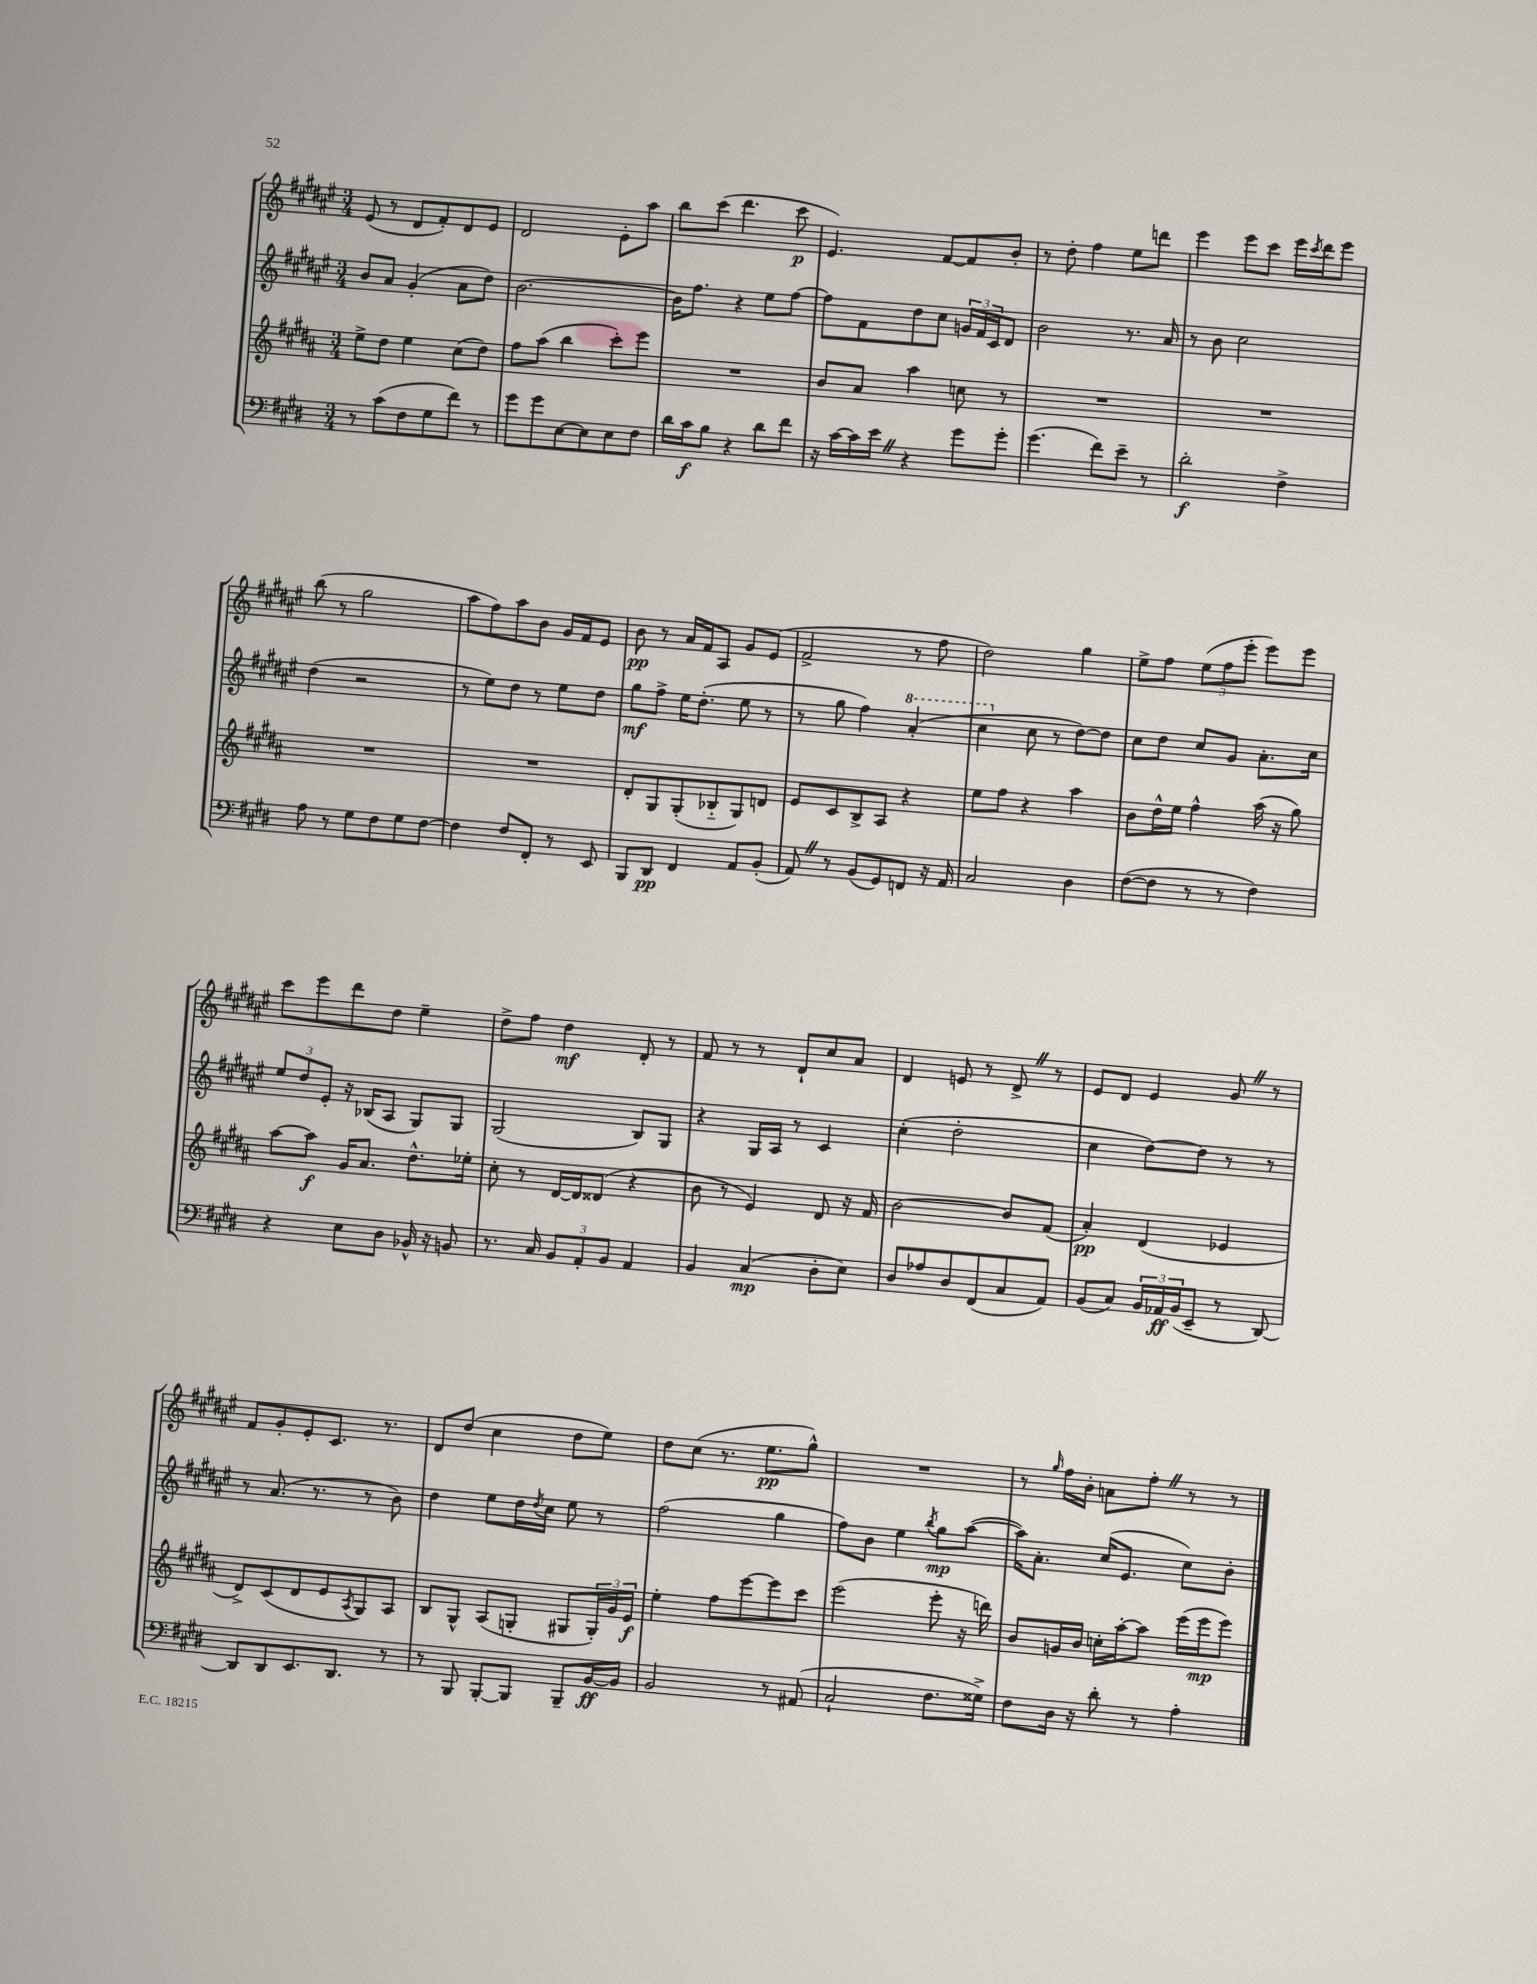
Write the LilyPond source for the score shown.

<<
\new StaffGroup <<
\new Staff = "s0" {
    \clef treble \key fis \major \numericTimeSignature \time 3/4
    eis'8( r8 dis'8 fis'8-.) dis'8 eis'8 |
    dis'2 eis'8-. ais''8 |
    b''8 cis'''8( dis'''4. cis'''8\p |
    eis'4.) fis'8~ fis'8 b'8-. |
    r8 dis''8-. fis''4 eis''8 d'''8 |
    eis'''4 eis'''8 cis'''8 eis'''16 \acciaccatura { cis'''8 } dis'''16 eis'''8 |
    b''8( r8 gis''2 |
    ais''8 fis''8) ais''8 b'8 gis'16 fis'16 eis'8 |
    b'8\pp r8 ais'16 fis'16 ais8 gis'8 eis'8( |
    fis'2-> r8 fis''8 |
    dis''2) gis''4 |
    eis''8-> fis''8 \tuplet 3/2 { eis''8( fis''8 eis'''8-. } eis'''8) eis'''8 |
    cis'''8 eis'''8 dis'''8 dis''8 eis''4-- |
    dis''8-> fis''8 dis''4\mf dis'8-. r8 |
    fis'8 r8 r8 dis'8-! cis''8 ais'8 |
    dis'4 e'8 r8 dis'8-> \once \override BreathingSign.text = \markup { \musicglyph "scripts.caesura.straight" } \breathe r8 |
    eis'8 dis'8 eis'4 gis'8 \once \override BreathingSign.text = \markup { \musicglyph "scripts.caesura.straight" } \breathe r8 |
    fis'8 gis'8-. eis'8-. cis'8. r8. |
    dis'8 dis''8( cis''4 dis''8 eis''8) |
    dis''8 cis''8( r8. eis''8.\pp gis''8-^) |
    R2. |
    r8 \grace { gis''16 } fis''16 b'16-. a'8 fis''8-. \once \override BreathingSign.text = \markup { \musicglyph "scripts.caesura.straight" } \breathe r8 r8 \bar "|." |
}
\new Staff = "s1" {
    \clef treble \key fis \major \numericTimeSignature \time 3/4
    b'8 ais'8 gis'4-.( ais'8 dis''8) |
    b'2.~ |
    b'16 fis''8. r4 eis''8 fis''8~ |
    fis''8 fis'8 dis''8 cis''8 \tuplet 3/2 { g'16 fis'16 cis'16 } dis'8 |
    b'2 r8. ais'16 |
    r8 b'8 cis''2 |
    dis''4( r2 |
    r8 eis''8) dis''8 r8 eis''8 dis''8 |
    gis''8\mf fis''8-> eis''16 dis''8.-.( eis''8 r8 |
    r8 gis''8 fis''4) \ottava #1 ais''4-.( |
    cis'''4 \ottava #0 cis''8 r8 dis''8~) dis''8 |
    cis''8 dis''8 cis''8 gis'8 ais'8.-. cis''16 |
    \tuplet 3/2 { eis''8 dis''8 eis'8-. } r16 bes16( ais8 gis8) gis8 |
    gis2( b8) gis8 |
    r4 gis16 ais16 r8 cis'4 |
    cis''4-.( dis''2-. |
    cis''4 dis''8~) dis''8 r8 r8 |
    r8 ais'8.( r8. r8 b'8) |
    dis''4 eis''8 dis''16 \acciaccatura { dis''8 } cis''16 eis''8 r8 |
    fis''2( gis''4 |
    fis''8) b'8 eis''4 \acciaccatura { b''8 } gis''8\mp ais''8~( |
    ais''16) ais'8.-. cis''16( eis'8. cis''8) b'8-. \bar "|." |
}
\new Staff = "s2" {
    \clef treble \key b \major \numericTimeSignature \time 3/4
    e''8-> dis''8 e''4 cis''8( dis''8) |
    fis''8 ais''8( b''4 cis'''8-.) e'''8 |
    R2. |
    b'8 ais'8 ais''4 c''8 r8 |
    R2. |
    R2. |
    R2. |
    R2. |
    dis'8-. gis8 gis8-.( bes8-_ gis8) d'8 |
    e'8 cis'8 b8-> ais8 r4 |
    e''8 fis''8 r4 ais''4 |
    b'8 dis''16-^ e''16 fis''4-^ ais''16( r16 gis''8) |
    ais''8~ ais''8\f gis'16 ais'8. dis''8.-^ ees''16-. |
    cis''8-. r8 dis'16~ dis'16 disis'8( r4 |
    b'8 r8 e'4) dis'8 r16 fis'16 |
    b'2~ b'8 fis'8( |
    ais'4-.\pp) dis'4( ees'4 |
    dis'8->) cis'8( dis'8 e'8 \acciaccatura { ais8 } gis8) ais8 |
    b8 gis8-^ ais8( g8-. gis8 \tuplet 3/2 { gis16-.) gis'16 e'16\f } |
    e''4-. fis''8 e'''8~ e'''8 cis'''8 |
    e'''2( e'''8-. r16 d'''16) |
    b'8 g'16 b'16 c''16-. ais''16~-. ais''8 e'''16( e'''16\mp e'''8) \bar "|." |
}
\new Staff = "s3" {
    \clef bass \key e \major \numericTimeSignature \time 3/4
    r8 cis'8( fis8 gis8 fis'8) r8 |
    gis'8 gis'8 e8~ e8 e8 fis8 |
    dis'16 cis'16\f b8 r4 dis'8 fis'8 |
    r16 cis'16~ cis'16 e'16 \once \override BreathingSign.text = \markup { \musicglyph "scripts.caesura.straight" } \breathe r4 gis'8 gis'8-. |
    gis'4.( fis'8) e'8-- r8 |
    dis'2-.\f fis4-> |
    a8 r8 gis8 fis8 gis8 fis8~ |
    fis4 fis8 fis,8-. r8 e,8 |
    b,,8 dis,8\pp fis,4 a,8 b,8-.( |
    a,8) \once \override BreathingSign.text = \markup { \musicglyph "scripts.caesura.straight" } \breathe r8 b,8( gis,8) f,8 r16 a,16 |
    cis2 dis4 |
    fis8~( fis8 r8 r8 fis4) |
    r4 e8 dis8 bes,16-^ r16 b,8 |
    r8. cis16 \tuplet 3/2 { b,8 a,8-. b,8 } a,4 |
    b,4 cis4\mp( dis8-. e8) |
    dis8 aes8 dis8 fis,8( cis8 a,8) |
    b,8( cis8) \tuplet 3/2 { b,16 aes,16\ff b,16( } e,8-- r8 dis,8~) |
    dis,8 dis,8 e,8. dis,8. r8 |
    r8 b,,8 b,,8~-. b,,8 b,,8-- b,16~\ff b,16 |
    b,2 r8 ais,8( |
    cis2-! fis8. gisis16->) |
    fis8 dis16 r16 dis'8-. r8 a4-. \bar "|." |
}
>>
>>
\layout { \context { \Score \remove "Bar_number_engraver" } }
